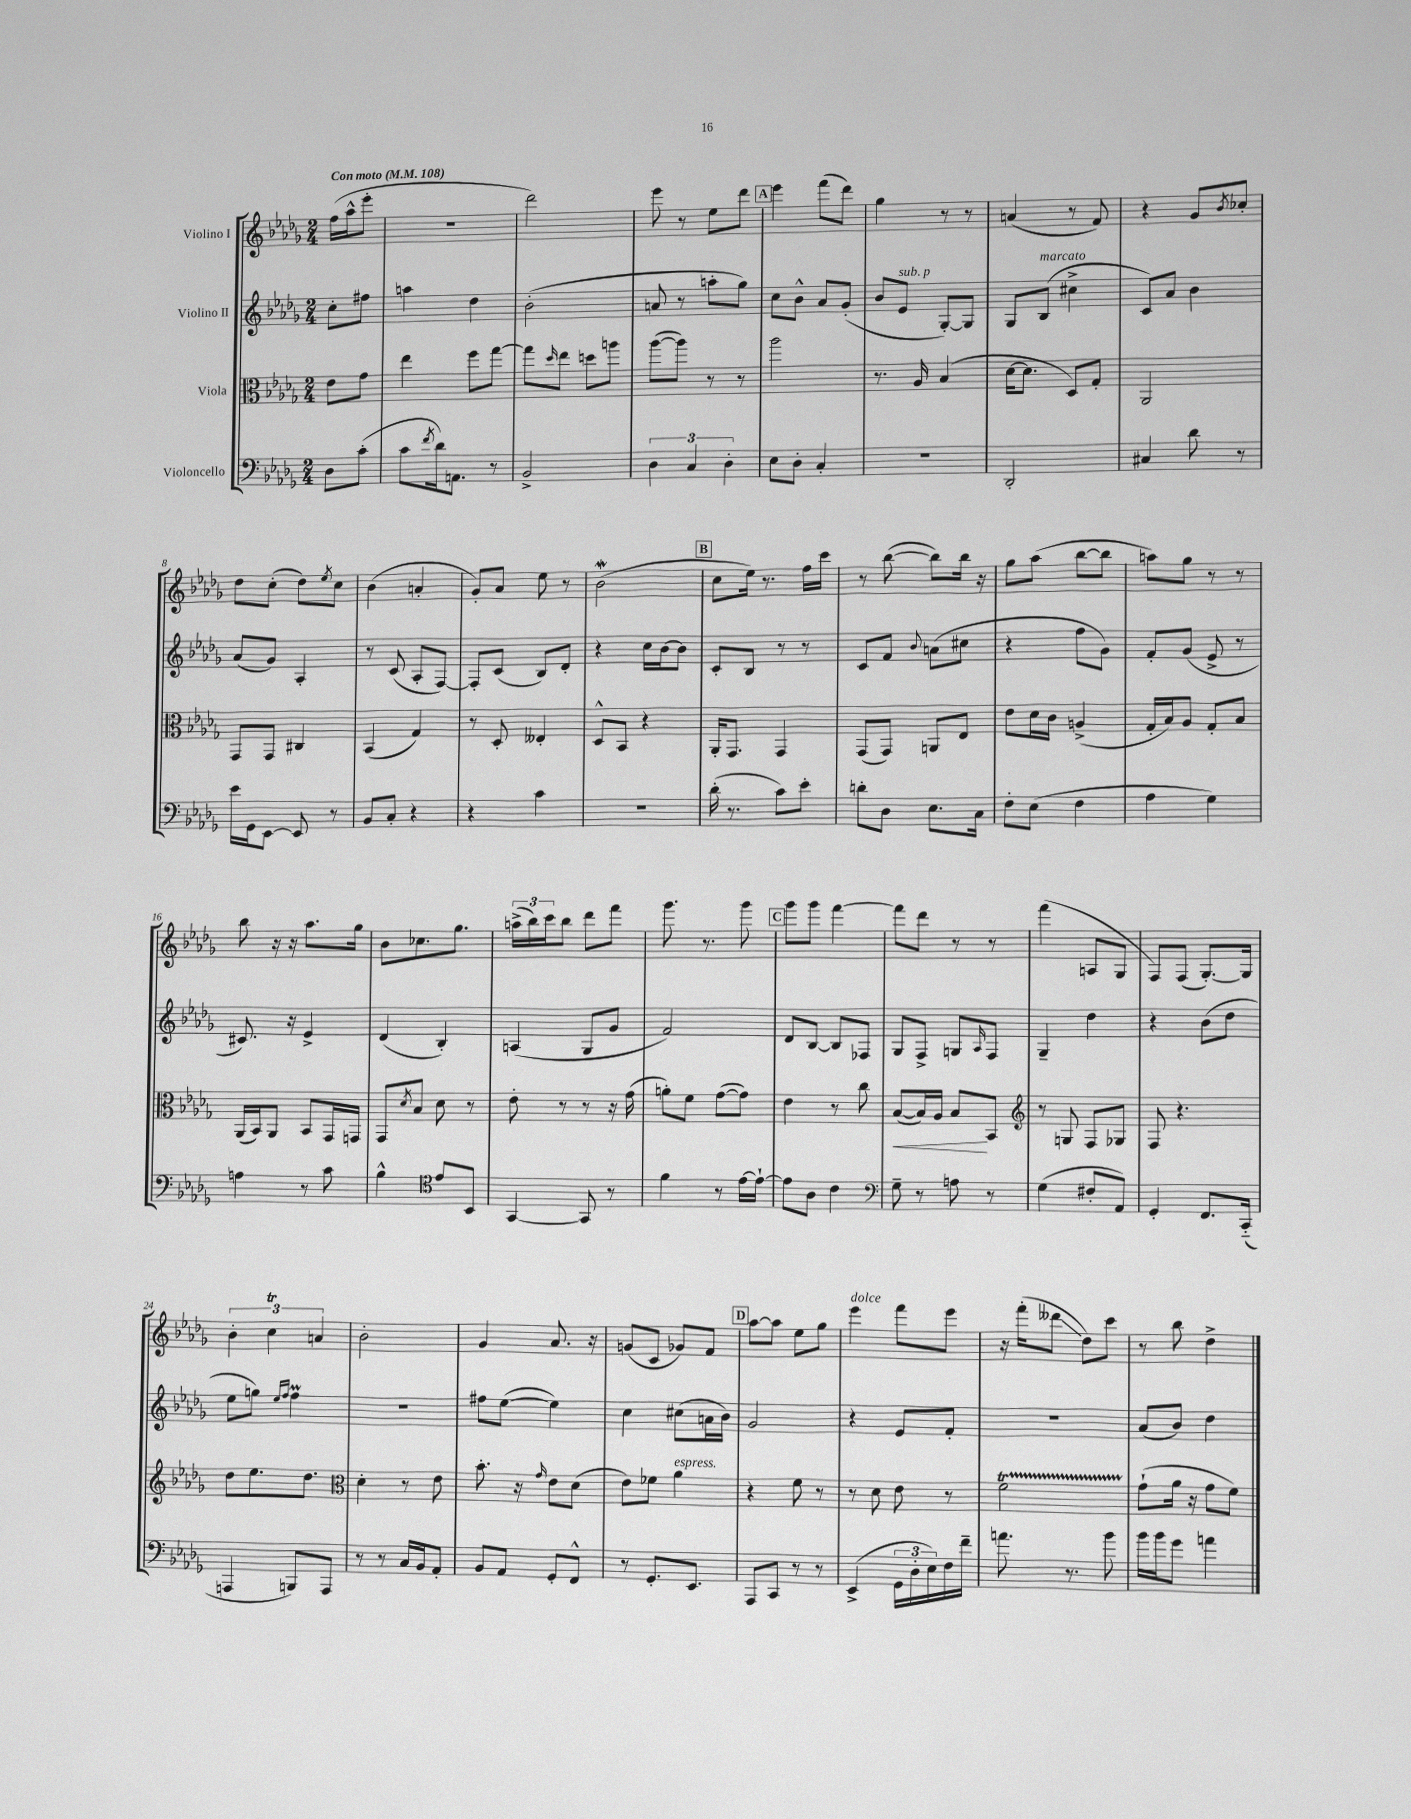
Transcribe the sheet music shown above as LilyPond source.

<<
\new StaffGroup <<
\new Staff = "s0" \with { instrumentName = "Violino I" } {
    \clef treble \key des \major \numericTimeSignature \time 2/4 \partial 4 \tempo "Con moto" 4 = 108
    f''16( aes''16-^ ees'''8-. |
    R2 |
    des'''2) |
    ees'''8 r8 ees''8 des'''8 |
    \mark \markup { \box "A" } ees'''4 f'''8( des'''8) |
    ges''4 r8 r8 |
    a'4( r8 f'8) |
    r4 ges'8 \acciaccatura { bes'8 } ces''8-. |
    des''8 c''8-.( des''8) \acciaccatura { ees''8 } c''8 |
    bes'4( a'4-. |
    ges'8-.) aes'8 ees''8 r8 |
    bes'2\mordent( |
    \mark \markup { \box "B" } c''8 ees''16) r8. f''16 c'''16 |
    r8 bes''8~( bes''8) bes''16 r16 |
    ges''8 aes''8( bes''8~ bes''8 |
    a''8) ges''8 r8 r8 |
    bes''8 r16 r16 aes''8. ges''16 |
    bes'8 ces''8. ges''8. |
    \tuplet 3/2 { a''16->( bes''16) c'''16 } bes''8 des'''8 f'''8 |
    ges'''8. r8. ges'''8 |
    \mark \markup { \box "C" } ges'''8 ges'''8 f'''4~ |
    f'''8 des'''8 r8 r8 |
    f'''4( a8 ges8 |
    f8) f8( ges8.~-.) ges16 |
    \tuplet 3/2 { bes'4-. c''4\trill a'4 } |
    bes'2-. |
    ges'4 aes'8. r16 |
    g'8( c'8 ges'8) f'8 |
    \mark \markup { \box "D" } aes''8~ aes''8 ees''8 ges''8 |
    ees'''4^\markup { \italic "dolce" } f'''8 ees'''8 |
    r16 f'''16-.( deses'''8\glissando des''8) c'''8 |
    r8 bes''8 des''4-> \bar "|." |
}
\new Staff = "s1" \with { instrumentName = "Violino II" } {
    \clef treble \key des \major \numericTimeSignature \time 2/4 \partial 4
    c''8-. fis''8 |
    a''4 des''4 |
    bes'2-.( |
    a'8 r8 a''8-. ges''8) |
    \mark \markup { \box "A" } c''8 bes'8-^ aes'8 ges'8-.( |
    bes'8 ees'8^\markup { \italic "sub. p" } ges8~-.) ges8 |
    ges8 bes8^\markup { \italic "marcato" }( cis''4-> |
    c'8) aes'8 bes'4 |
    aes'8( ges'8) aes4-. |
    r8 c'8( aes8-. f8~) |
    f8-. c'8( bes8) des'8-. |
    r4 c''16 bes'16~ bes'8 |
    \mark \markup { \box "B" } c'8-. bes8 r8 r8 |
    c'8 f'8 \appoggiatura { bes'8 } a'8( cis''8 |
    r4 f''8 ges'8) |
    f'8-. ges'8( ees'8-> r8 |
    cis'8.) r16 ees'4-> |
    des'4( bes4-.) |
    a4( ges8 ges'8 |
    f'2) |
    \mark \markup { \box "C" } des'8 bes8~ bes8 fes8 |
    ges8 f8-> g8 \grace { aes16 } f8 |
    ges4-- des''4 |
    r4 bes'8( des''8 |
    ees''8 g''8) \grace { ees''16 f''16 } f''4\prall |
    R2 |
    fis''8 ees''8~( ees''4) |
    c''4 cis''8( a'16 bes'16) |
    \mark \markup { \box "D" } ges'2 |
    r4 ees'8 f'8-. |
    R2 |
    aes'8( bes'8) des''4 \bar "|." |
}
\new Staff = "s2" \with { instrumentName = "Viola" } {
    \clef alto \key des \major \numericTimeSignature \time 2/4 \partial 4
    ees'8 ges'8 |
    ees''4 f''8 ges''8~ |
    ges''8 \grace { des''16 } ees''8 d''8 a''8 |
    aes''8~( aes''8) r8 r8 |
    \mark \markup { \box "A" } aes''2 |
    r8. aes16 bes4( |
    des'16~ des'8. des8) ges8-. |
    aes,2 |
    ges,8 ges,8 cis4 |
    bes,4( ges4) |
    r8 des8-. eeses4-. |
    des8-^ bes,8 r4 |
    \mark \markup { \box "B" } aes,16-. ges,8. ges,4 |
    ges,8( ges,8) a,8 ees8 |
    ees'8 des'16 c'16 a4->( |
    ges16-. bes16) aes8 ges8-. bes8 |
    aes,16( bes,16) aes,8 bes,8 ges,16 g,16 |
    ges,8 \acciaccatura { des'8 } bes8 des'8 r8 |
    ees'8-. r8 r8 r16 ges'16( |
    a'8-.) f'8 ges'8~( ges'8) |
    \mark \markup { \box "C" } ees'4 r8 c''8 |
    bes8~\<( bes16) aes16 bes8\! bes,8 |
    \clef treble r8 g8 f8 ges8 |
    f8 r4. |
    des''8 ees''8. des''8. |
    \clef alto des'4-. r8 ees'8 |
    bes'8.-. r16 \grace { ges'16 } ees'8 des'8( |
    ees'8) fes'8 aes'4^\markup { \italic "espress." } |
    \mark \markup { \box "D" } r4 f'8 r8 |
    r8 des'8 ees'8 r8 |
    f'2\startTrillSpan |
    ges'8-!\stopTrillSpan( aes'16 r16 ges'8 f'8) \bar "|." |
}
\new Staff = "s3" \with { instrumentName = "Violoncello" } {
    \clef bass \key des \major \numericTimeSignature \time 2/4 \partial 4
    des8 c'8-.( |
    c'8 \acciaccatura { f'8 } des'16) a,8. r8 |
    bes,2-> |
    \tuplet 3/2 { des4 c4 des4-. } |
    \mark \markup { \box "A" } ees8 des8-. c4-. |
    r2 |
    des,2-. |
    cis4 des'8 r8 |
    ees'16 ges,16 ees,8~ ees,8 r8 |
    bes,8 c8-. r4 |
    r4 c'4 |
    R2 |
    \mark \markup { \box "B" } des'16-.( r8. c'8) ees'8-. |
    d'8-. des8 ees8. c16 |
    f8-. ees8( f4 |
    aes4 ges4) |
    a4 r8 c'8 |
    bes4-^ \clef tenor ees'8 bes,8 |
    ges,4~ ges,8 r8 |
    f'4 r8 ees'16~ ees'16~-! |
    \mark \markup { \box "C" } ees'8 aes8 c'4 |
    \clef bass ges8-- r8 a8 r8 |
    ges4( fis8-. aes,8) |
    ges,4-. f,8. c,16-_( |
    a,,4 b,,8) a,,8 |
    r8 r8 c16 bes,16 aes,8-. |
    bes,8 aes,8 ges,8-. f,8-^ |
    r8 ges,8.-. ees,8. |
    \mark \markup { \box "D" } aes,,8 c,8 r8 r8 |
    ees,4->( \tuplet 3/2 { ges,16 des16-. ees16) } f16 f'16-- |
    a'8. r8. bes'8 |
    bes'16 bes'16 ges'8 a'4 \bar "|." |
}
>>
>>
